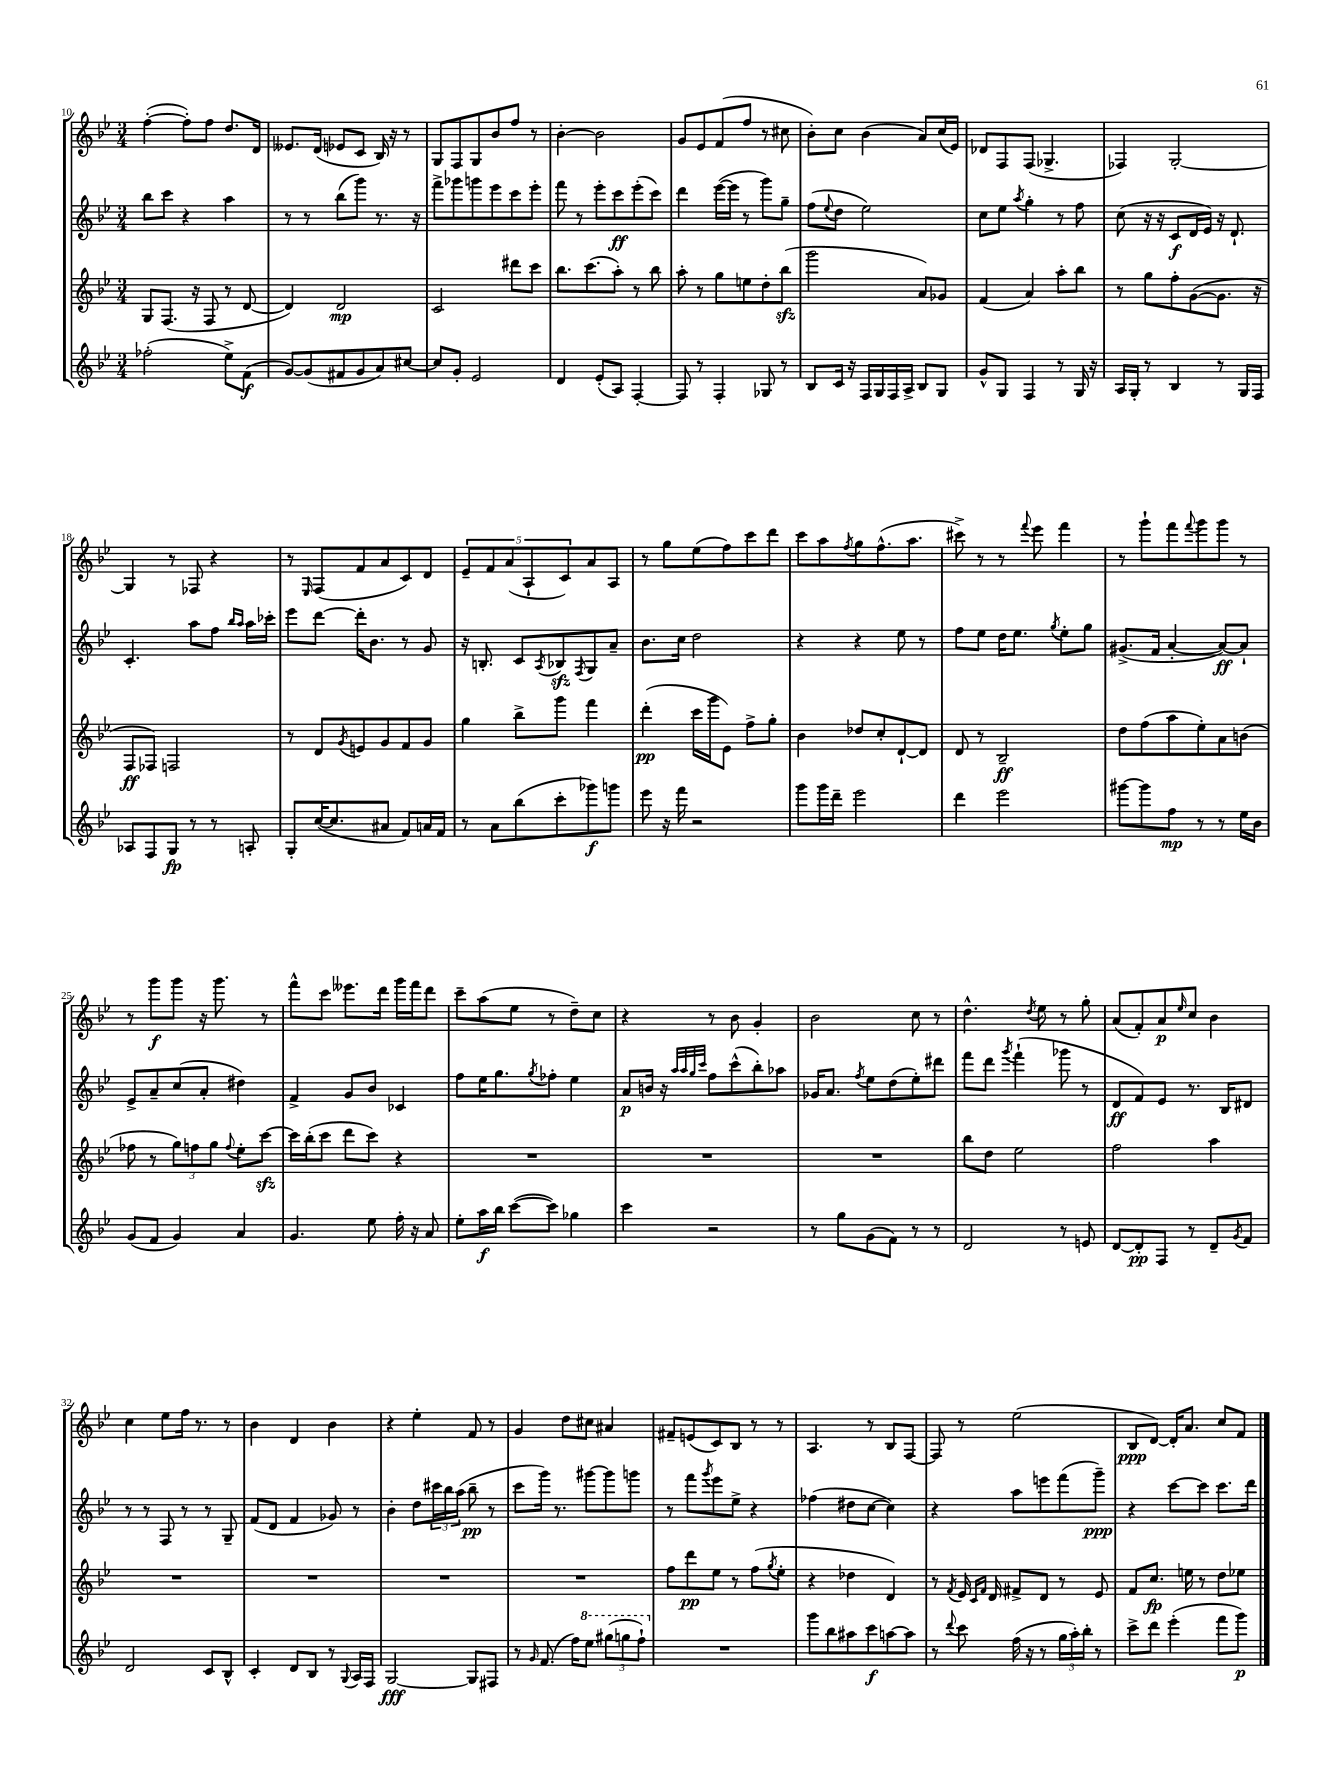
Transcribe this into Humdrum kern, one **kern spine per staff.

**kern	**kern	**kern	**kern
*staff4	*staff3	*staff2	*staff1
*clefG2	*clefG2	*clefG2	*clefG2
*k[b-e-]	*k[b-e-]	*k[b-e-]	*k[b-e-]
*M3/4	*M3/4	*M3/4	*M3/4
(2ff-'	8G	8bb-	([4ff'
.	(8.F	8ccc	.
.	.	4r	8ff'])
.	16r	.	.
.	8F	.	8ff
8ee-^)	8r	4aa	8.dd
(8f	[8d	.	.
.	.	.	16d
=	=	=	=
[8g)	4d])	8r	8.e--
(8g]	.	8r	.
.	.	.	(16d
8f#	2d	(8bb-	8e-
8g	.	8ggg)	8c
8a)	.	8.r	16B-)
.	.	.	16r
[8cc#	.	.	8r
.	.	16r	.
=	=	=	=
8cc#]	2c	8fff^	8G
8g'	.	8ggg-	8F
2e-	.	8ggg	8G
.	.	8eee-	8b-
.	8ddd#	8ccc	8ff
.	8ccc	8eee-'	8r
=	=	=	=
4d	8.bb-	8fff	[4b-'
.	.	8r	.
.	(8.ccc	.	.
(8e-'	.	8eee-'	2b-]
8A)	8aa')	8ccc	.
[4F'	8r	(8eee-'	.
.	8bb-	8ccc)	.
=	=	=	=
8F]	8aa'	4ddd	8g
8r	8r	.	8e-
4F'	8gg	([16eee-	(8f
.	.	16eee-]	.
.	8ee	8r	8ff
8G-	8dd'	8ggg)	8r
8r	(8bb-	8gg~	8cc#
=	=	=	=
8B-	2ggg	(8ff	8b-')
.	.	8qqee-	.
16c	.	8dd	8cc
16r	.	.	.
16F	.	2ee-)	(4b-
16G	.	.	.
16F	.	.	.
16A^	.	.	.
8B-	8a)	.	8a)
8G	8g-	.	(16cc
.	.	.	16e-)
=	=	=	=
8g^^	(4f	8cc	8d-
8G	.	8ee-	8F
.	.	8qaa	.
4F	4a)	4gg'	(8F
.	.	.	4.G-^
8r	8aa'	8r	.
16G	8bb-	8ff	.
16r	.	.	.
=	=	=	=
16A	8r	(8cc	4F-)
16G'	.	.	.
8r	8gg	16r	.
.	.	16r	.
4B-	8ff'	8c	[2G'
.	([8g	16d	.
.	.	16e-)	.
8r	8.g]	16r	.
.	.	8.d`	.
16G	.	.	.
16F	16r	.	.
=	=	=	=
8A-	8F	4.c'	4G]
8F	8F-)	.	.
8G	2F	.	8r
8r	.	8aa	8F-
8r	.	8ff	4r
.	.	16qqbb-	.
.	.	16qqaa	.
8A'	.	16aa	.
.	.	16ccc-'	.
=	=	=	=
8G'	8r	8eee-	8r
.	.	.	16qqE-
([16cc	8d	[8ddd	(8F
8.cc]	.	.	.
.	8qg	.	.
.	8e	16ddd']	8f
.	.	8.b-	.
8a#	8g	.	8a
8f)	8f	8r	8c)
16a	8g	8g	8d
16f	.	.	.
=	=	=	=
8r	4gg	16r	10e-~
.	.	8.B'	.
.	.	.	10f
8a	.	.	.
.	.	.	(10a
(8bb-	8bb-^	8c	.
.	.	.	10A`
.	.	8qA	.
8ccc'	8ggg	8B-	.
.	.	.	10c)
.	.	8qF	.
8ggg-)	4fff	8G	8a
8ggg	.	8a~	8A
=	=	=	=
8eee-	(4ddd'	8.b-	8r
16r	.	.	8gg
16fff	.	16cc	.
2r	16ccc	2dd	(8ee-
.	16ggg	.	.
.	8e-)	.	8ff)
.	8ff^	.	8ccc
.	8gg'	.	8ddd
=	=	=	=
8ggg	4b-	4r	8ccc
16ggg	.	.	8aa
16ddd~	.	.	.
.	.	.	8qff
2eee-	8dd-	4r	8gg
.	8cc'	.	(8.ff^^
.	[8d`	8ee-	.
.	.	.	8.aa
.	8d]	8r	.
=	=	=	=
4ddd	8d	8ff	8ccc#^)
.	8r	8ee-	8r
2eee-	2B-~	16dd	8r
.	.	8.ee-	.
.	.	.	8qqfff
.	.	.	8eee-
.	.	8qgg	.
.	.	8ee-'	4fff
.	.	8gg	.
=	=	=	=
[8ggg#	8dd	(8.g#^	8r
8ggg#]	(8ff	.	8ggg`
.	.	16f	.
8ff	8aa	[4a'	8fff
.	.	.	8qqfff
8r	8ee-')	.	8ggg
8r	8a	8a_)	8ggg
16ee-	(8b	8a`]	8r
16b-	.	.	.
=	=	=	=
(8g	8ff-	8e-^	8r
8f	8r	8a~	8ggg
4g)	12gg)	(8cc	8ggg
.	12ff	.	.
.	.	8a'	16r
.	12gg	.	.
.	.	.	8.ggg
.	8qqff	.	.
4a	8ee-'	4dd#)	.
.	[8ccc	.	8r
=	=	=	=
4.g	16ccc]	4f^	8fff^^
.	(16bb-'	.	.
.	8ccc	.	8ccc
.	8ddd	8g	8.eee--
8ee-	8ccc)	8b-	.
.	.	.	16ddd
16ff'	4r	4c-	16ggg
16r	.	.	16fff
8a	.	.	8ddd
=	=	=	=
8ee-'	2.r	8ff	8ccc~
16aa	.	16ee-	(8aa
16bb-	.	8.gg	.
([8ccc	.	.	8ee-
.	.	8qgg	.
8ccc])	.	8ff-'	8r
4gg-	.	4ee-	8dd~)
.	.	.	8cc
=	=	=	=
4ccc	2.r	8a	4r
.	.	16b	.
.	.	16r	.
.	.	32qqaa	.
.	.	32qqaa	.
.	.	32qqgg	.
.	.	32qqccc	.
2r	.	8ff	8r
.	.	(8ccc^^	8b-
.	.	8bb-')	4g'
.	.	8aa-	.
=	=	=	=
8r	2.r	16g-	2b-
.	.	8.a	.
8gg	.	.	.
.	.	8qff	.
(8g	.	8ee-	.
8f)	.	(8dd	.
8r	.	8ee-')	8cc
8r	.	8ddd#	8r
=	=	=	=
2d	8bb-	8fff	4.dd^^
.	8dd	8ddd	.
.	.	8qggg	.
.	2ee-	(4fff`	.
.	.	.	8qdd
.	.	.	8ee-
8r	.	8ggg-	8r
8e	.	8r	8gg'
=	=	=	=
[8d	2ff	8d	(8a
8d']	.	8f)	8f')
8F	.	8e-	8a
.	.	.	16qqee-
8r	.	8.r	8cc
8d~	4aa	.	4b-
.	.	16B-	.
8qg	.	.	.
8f	.	8d#	.
=	=	=	=
2d	2.r	8r	4cc
.	.	8r	.
.	.	8F	8ee-
.	.	8r	16ff
.	.	.	8.r
8c	.	8r	.
8B-^^	.	8G~	8r
=	=	=	=
4c'	2.r	(8f	4b-
.	.	8d	.
8d	.	4f	4d
8B-	.	.	.
8r	.	8g-)	4b-
8qqG	.	.	.
16A	.	8r	.
16F	.	.	.
=	=	=	=
[2G	2.r	4b-'	4r
.	.	8dd	4ee-'
.	.	24ccc#	.
.	.	24bb-	.
.	.	(24aa	.
8G]	.	8bb-~	8f
8F#	.	8r	8r
=	=	=	=
8r	2.r	8ccc	4g
16qqg	.	.	.
(8.f	.	16ggg)	.
.	.	8.r	.
.	.	.	8dd
16ff)	.	.	.
8eee-	.	[8ggg#	8cc#
(12ggg#	.	8ggg#]	4a#
12ggg	.	.	.
.	.	8ggg	.
12fff`)	.	.	.
=	=	=	=
2.r	8ff	8r	8f#~
.	8ddd	8fff	(8e
.	.	8qggg	.
.	8ee-	8eee-	8c)
.	8r	8ee-^	8B-
.	(8ff	4r	8r
.	8qgg	.	.
.	8ee-'	.	8r
=	=	=	=
8ggg	4r	(4ff-	4.A
8bb-	.	.	.
8aa#	4dd-	8dd#	.
8ccc	.	[8cc	8r
[8aa	4d)	4cc])	8B-
8aa]	.	.	[8F
=	=	=	=
8r	8r	4r	8F]
8qqddd	8qf	.	.
8ccc	16e-	.	8r
.	16qqc	.	.
.	16qqf	.	.
.	16d	.	.
(16ff	8f#^	8aa	(2ee-
16r	.	.	.
8r	8d	8eee	.
24gg	8r	(8fff	.
24aa')	.	.	.
24bb-'	.	.	.
8r	8e-	8ggg~)	.
=	=	=	=
8ccc^	8f	4r	8B-
8ddd	8.cc	.	[8d)
(4eee-'	.	[8ccc	16d']
.	16ee	.	8.a
.	8r	8ccc]	.
8fff	8dd	8.ccc	8cc
8ggg)	8ee-	.	8f
.	.	16ddd	.
==	==	==	==
*-	*-	*-	*-
